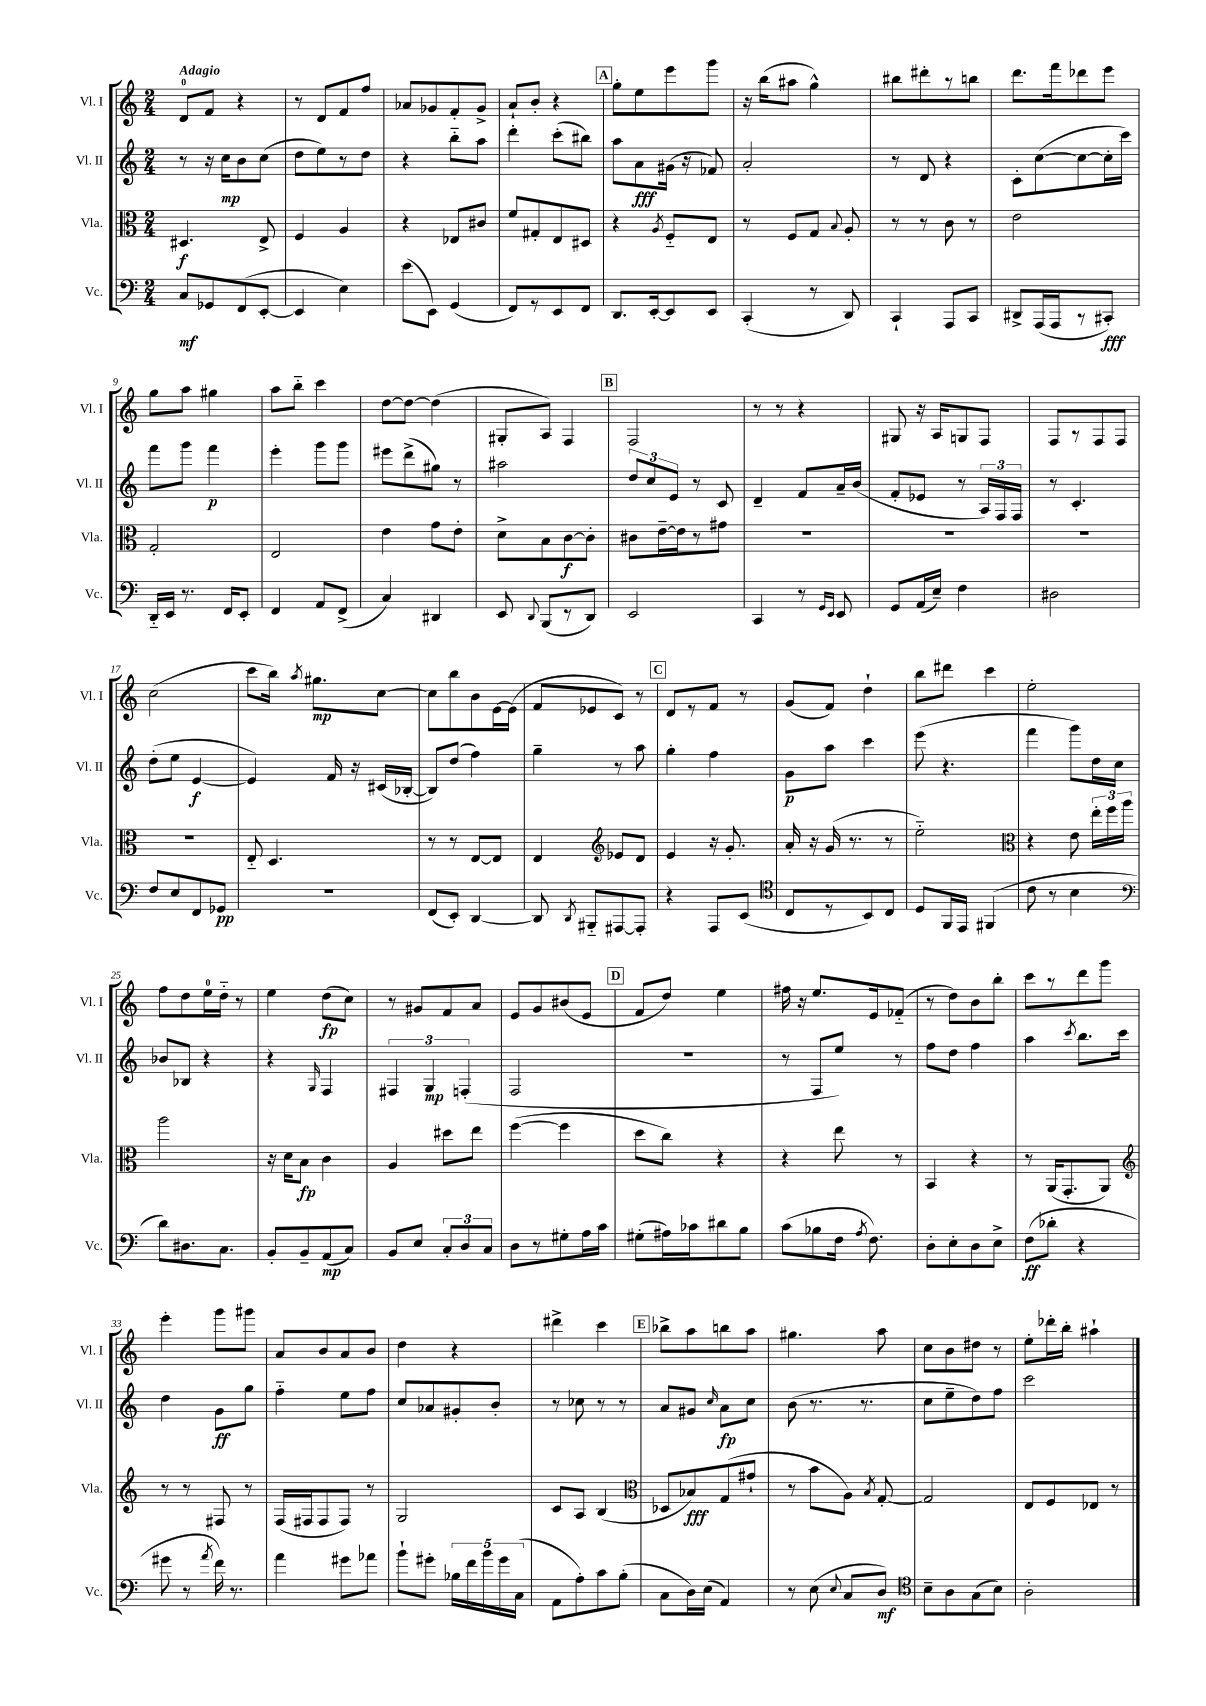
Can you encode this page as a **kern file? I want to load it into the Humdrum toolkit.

**kern	**kern	**kern	**kern
*staff4	*staff3	*staff2	*staff1
*clefF4	*clefC3	*clefG2	*clefG2
*k[]	*k[]	*k[]	*k[]
*M2/4	*M2/4	*M2/4	*M2/4
8C/L	4.D#/	8r	8d/L
8GG-/	.	16r	8f/J
.	.	16cc\LK	.
(8FF/	.	8b\	4r
[8EE'/J	8E^/	(8cc\J	.
=	=	=	=
4EE/]	4F/	8dd\L	8r
.	.	8ee\)	8d/L
4E\)	4A/	8r	8f/
.	.	8dd\J	8ff/J
=	=	=	=
(8e\L	4r	4r	8a-/L
8EE\J)	.	.	8g-/
(4GG/	8E-/L	8bb'~\L	8f'/
.	8c#/J	8aa\J	8g-^/J
=	=	=	=
8FF/L)	8f/L	4ddd'\	8a`/L
8r	8G#'/	.	8b'/J
8EE/	8E/	(8ccc'\L	4r
8FF/J	8D#/J	8bb#\J)	.
=	=	=	=
8.DD/L	4r	8aa\L	8gg'\L
.	.	8a\	8ee\
[16EE'/k	.	.	.
.	8qA/	.	.
8EE/]	8F'~/L	(16g#\Jk	8eee\
.	.	16r	.
8EE/J	8E/J	8f-/)	8ggg\J
=	=	=	=
(4CC'/	8r	2a'/	16r
.	.	.	(16bb\LK
.	8F/L	.	8aa#\J
8r	8G/J	.	4gg^^\)
.	8qqB/	.	.
8DD/)	8A'/	.	.
=	=	=	=
4CC`/	8r	8r	8bb#\L
.	8r	8d/	8ddd#'\
8AAA/L	8c\	4r	8r
8CC/J	8r	.	8bb\J
=	=	=	=
8DD#^/L	2e\	8c'\L	8.ddd\L
(16AAA/L	.	([8cc\	.
16AAA/J	.	.	16fff\k
8r	.	8cc\_	8ddd-\
8CC#'/J)	.	16cc'\]L	8eee\J
.	.	16ccc\JJ)	.
=	=	=	=
16DD'~/LL	2G'/	8fff\L	8gg\L
16EE/JJ	.	.	.
8.r	.	8ggg\J	8aa\J
.	.	4fff\	4gg#\
16FF/LK	.	.	.
8EE'/J	.	.	.
=	=	=	=
4FF/	2E/	4eee'\	8aa\L
.	.	.	8bb'~\J
8AA/L	.	8ggg\L	4ccc\
(8FF^/J	.	8ggg\J	.
=	=	=	=
4C/)	4e\	8eee#\L	[8dd\L
.	.	(8ddd^\	8dd\_J
4DD#/	8g\L	8gg#\J)	(4dd\]
.	8e'\J	8r	.
=	=	=	=
8EE/	8d^\L	2aa#\	8G#'/L
8qqDD/	.	.	.
(8BBB/L	8B\	.	8A/J)
8r	[8c\	.	4F/
8DD/J)	8c'\]J	.	.
=	=	=	=
2EE/	8c#\L	12dd/L	2F/
.	.	12cc/	.
.	[16e~\L	.	.
.	.	12e/J	.
.	16e\]J	.	.
.	8r	8r	.
.	8g#\J	8c/	.
=	=	=	=
4CC/	2r	4d~/	8r
.	.	.	8r
8r	.	8f/L	4r
16qqGG/LL	.	.	.
16qqEE/JJ	.	.	.
8EE/	.	16a~/L	.
.	.	(16b/JJ	.
=	=	=	=
8GG/L	2r	8f'/L	8G#/
(16AA/L	.	8e-/J	16r
16E~/JJ)	.	.	16A/LK
4F\	.	8r	8G/
.	.	24A/LL)	8F/J
.	.	24F/	.
.	.	24F/JJ	.
=	=	=	=
2D#\	2r	8r	8F/L
.	.	4.c'/	8r
.	.	.	8F/
.	.	.	8F/J
=	=	=	=
8F/L	2r	(8dd'\L	(2cc\
8E/	.	8ee\J	.
8FF/	.	[4e/	.
8GG-/J	.	.	.
=	=	=	=
2r	8E'~/	4e/])	8ccc\L
.	4.D/	.	16bb\Jk)
.	.	.	8qaa/
.	.	.	8.gg#\L
.	.	16f/	.
.	.	16r	.
.	.	(16c#/LL	[8cc\J
.	.	[16B-'/JJ	.
=	=	=	=
(8FF/L	8r	8B-/]L)	8cc\]L
8EE'/J)	8r	(8dd/J	8bb\
[4DD/	[8E/L	4ff\)	8b\
.	8E/]J	.	[16e\L
.	.	.	(16e\]JJ
=	=	=	=
8DD/]	4E/	4gg~\	8f/L
8qDD/	.	.	.
8BBB#'~/L	.	.	8e-/
*	*clefG2	*	*
[8AAA#/	8e-/L	8r	8c/J)
8AAA#'/]J	8d/J	8aa\	8r
=	=	=	=
4r	4e/	4gg'\	8d/L
.	.	.	8r
8AAA/L	16r	4ff\	8f/J
.	8.g'/	.	.
(8EE/J	.	.	8r
=	=	=	=
*clefC4	*	*	*
8C/L	16a'/	8g\L	(8g/L
.	16r	.	.
8r	(16g/	8aa\J	8f/J)
.	8.r	.	.
8BB/)	.	4ccc\	4dd`\
8C/J	8r	.	.
=	=	=	=
8D/L	2ee'~\)	(8eee\	8bb\L
16FF/L	.	4.r	8ddd#\J
16EE/JJ	.	.	.
(4FF#/	.	.	4ccc\
=	=	=	=
*	*clefC3	*	*
8c\	4r	4fff\	2ee'\
8r	.	.	.
4B\	8e\	8ggg\L)	.
.	24ee'\LL	16dd\L	.
.	24ff\	.	.
.	.	16cc\JJ	.
.	24aa\JJ	.	.
=	=	=	=
*clefF4	*	*	*
8d\L)	2aa\	8b-/L	8ff\L
8.D#\	.	8B-/J	8dd\
.	.	4r	16ee\L
8.C\J	.	.	16dd'~\JJ
.	.	.	8r
=	=	=	=
8BB'/L	16r	4r	4ee\
.	16d\LK	.	.
8BB~/	8B\J	.	.
.	.	16qqG/	.
(8AA/	4c\	4F/	(8dd\L
8C/J)	.	.	8cc\J)
=	=	=	=
8BB/L	4A/	6F#/	8r
8E/J	.	.	8g#/L
.	.	6G/	.
12C'/L	8dd#\L	.	8f/
12D/	.	(6F'/	.
.	8ee\J	.	8a/J
12C/J	.	.	.
=	=	=	=
8D\L	([4ff\	2F/	8e/L
8r	.	.	8g/
8G#'\	4ff\]	.	(8b#/
16A\L	.	.	8e/J
16c\JJ	.	.	.
=	=	=	=
(8G#'\L	8dd\L	2r	8f/L
16A#\L)	8cc\J)	.	8dd/J)
16c-\J	.	.	.
8d#\	4r	.	4ee\
8B\J	.	.	.
=	=	=	=
(8c\L	4r	8r	16ff#\
.	.	.	16r
8B-\	.	8F/L	8.ee/L
16F\Jk	8ee\	8ee/J)	.
8qA/	.	.	.
8.F\)	.	.	16e/k
.	8r	8r	(8f-'~/J
=	=	=	=
8D'\L	4BB/	8ff\L	8r
8E'\	.	8dd\J	8dd\L)
8D\	4r	4ff\	8b\
8E^\J	.	.	8bb'\J
=	=	=	=
(8F\L	8r	4aa\	8ccc\L
8d-'\J	(16AA/LK	.	8r
.	8.GG'/	.	.
.	.	8qccc/	.
4r	.	8.bb\L	8ddd\
.	8AA/J)	.	8ggg\J
.	.	16ccc\Jk	.
=	=	=	=
*	*clefG2	*	*
8g#\	8r	4dd\	4eee'\
8r	8r	.	.
8qa/	.	.	.
16f\)	8F#/	8g\L	8ggg\L
8.r	.	.	.
.	8r	8gg\J	8ggg#\J
=	=	=	=
4a\	(16F/LL	4ff'~\	8a/L
.	16F#/J	.	.
.	8F#/	.	8b/
8g#\L	8F#/J)	8ee\L	8a/
8a-\J	8r	8ff\J	8b/J
=	=	=	=
8b`\L	2G/	8cc/L	4dd\
8g#'\J	.	8a-/	.
20B-\LL	.	8g#'/	4r
20f\	.	.	.
20b\	.	.	.
.	.	8b'/J	.
20g#\	.	.	.
(20C\JJ	.	.	.
=	=	=	=
8AA\L	8c/L	8r	4ddd#^\
8A'\)	8A/J	8cc-\	.
8c\	(4B/	8r	4ccc\
(8B'\J	.	8r	.
=	=	=	=
*	*clefC3	*	*
8C\L	8D-/L	8a/L	8bb-^\L
16D\L)	8B-/)	8g#/J	8aa\
(16E\JJ	.	.	.
.	.	16qqcc/	.
4AA/)	(8G/	8a\L	8bb\
.	8g#`/J	8cc\J	8aa\J
=	=	=	=
8r	8r	(8b\	4.gg#\
(8E\	8b\L	8.r	.
8qqE/	.	.	.
8C/L	8A\J)	.	.
.	.	8.r	.
.	8qB/	.	.
8D/J)	[8G'/	.	8aa\
=	=	=	=
*clefC4	*	*	*
8B~\L	2G/]	8cc\L	8cc\L
8A\	.	8ee~\	8b\
(8G\	.	8dd\)	8dd#\J
8B\J)	.	8ff\J	8r
=	=	=	=
2A'\	8E/L	2ccc\	8ee'\L
.	8F/	.	16ddd-'\L
.	.	.	16bb'\JJ
.	8E-/J	.	4aa#`\
.	8r	.	.
==	==	==	==
*-	*-	*-	*-
